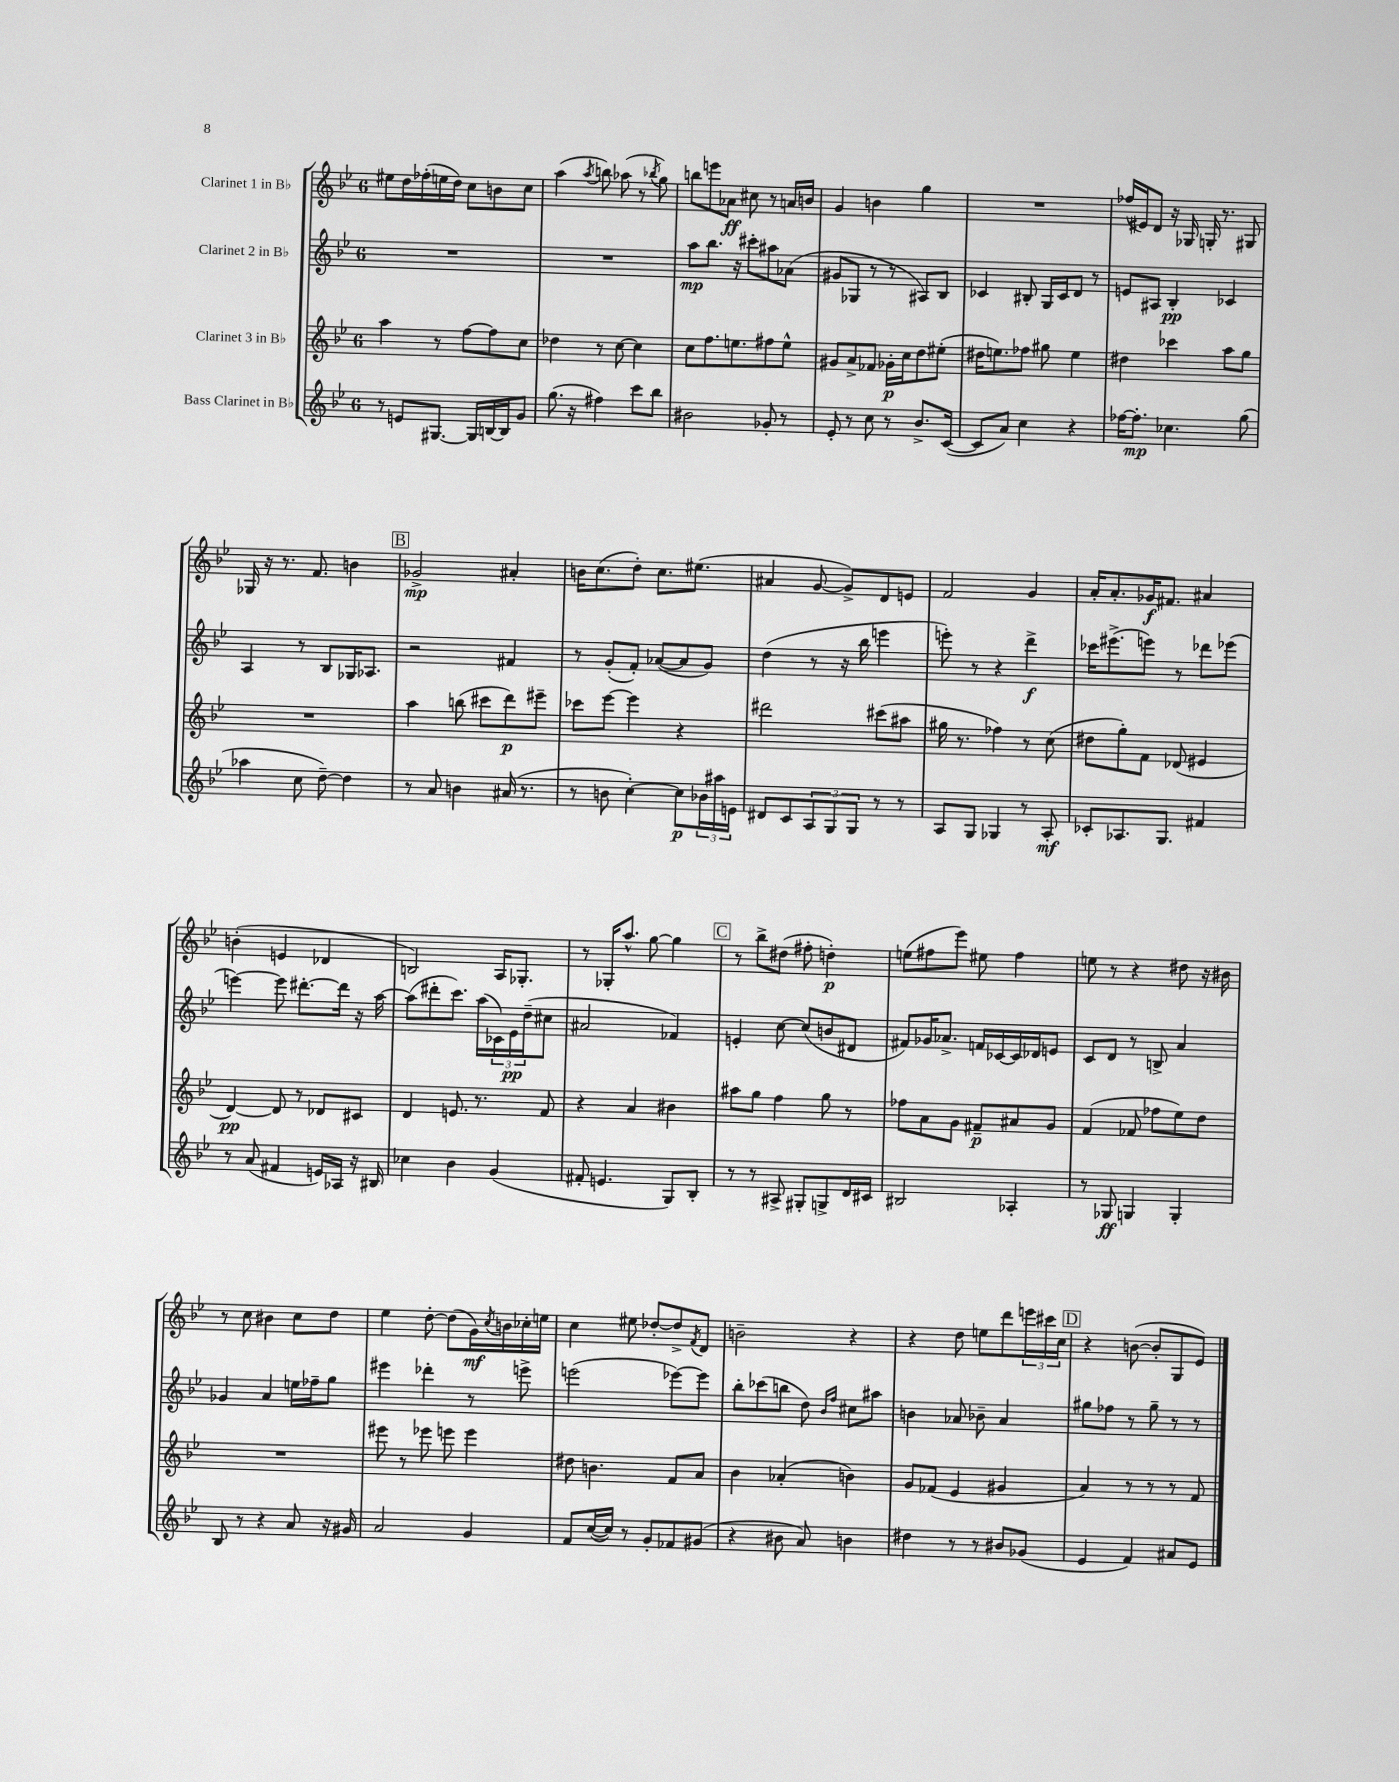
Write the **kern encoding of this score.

**kern	**dynam	**kern	**dynam	**kern	**dynam	**kern	**dynam
*part4	*part4	*part3	*part3	*part2	*part2	*part1	*part1
*staff4	*staff4	*staff3	*staff3	*staff2	*staff2	*staff1	*staff1
*I"Bass Clarinet in B♭	*	*I"Clarinet 3 in B♭	*	*I"Clarinet 2 in B♭	*	*I"Clarinet 1 in B♭	*
*clefG2	*	*clefG2	*	*clefG2	*	*clefG2	*
*k[b-e-]	*	*k[b-e-]	*	*k[b-e-]	*	*k[b-e-]	*
*M6/8	*	*M6/8	*	*M6/8	*	*M6/8	*
=5	=5	=5	=5	=5	=5	=5	=5
8r	.	4aa\	.	2.r	.	8ee#X\L	.
8en/L	.	.	.	.	.	16dd\L	.
.	.	.	.	.	.	(16ff-X'\	.
[8.G#X/J	.	8r	.	.	.	16een\	.
.	.	.	.	.	.	16dd\JJ)	.
.	.	[8ff\L	.	.	.	8cc\L	.
16G#/LL]	.	.	.	.	.	.	.
[16Bn/	.	8ff\]	.	.	.	8bn\	.
16B/J]	.	.	.	.	.	.	.
8g/J	.	8cc\J	.	.	.	8cc\J	.
=6	=6	=6	=6	=6	=6	=6	=6
(8.gg\	.	4dd-X\	.	2.r	.	(4aa\	.
16r	.	.	.	.	.	.	.
.	.	.	.	.	.	8qaa/	.
4ff#X\)	.	8r	.	.	.	8bbn\)	.
.	.	[8cc\	.	.	.	(8aa-X\	.
8ccc\L	.	4cc\]	.	.	.	8r	.
.	.	.	.	.	.	8qbb-X/	.
8bb-\J	.	.	.	.	.	8gg\)	.
=7	=7	=7	=7	=7	=7	=7	=7
2b#X\	.	8cc\L	.	8aa\L	mp	8bbn\L	.
.	.	8.ff\	.	8.bb-\J	.	8eeen\	.
.	.	.	.	.	.	8a-X\J	ff
.	.	8.een\	.	16r	.	.	.
.	.	.	.	8ccc#X'\L	.	8cc#X\	.
8g-X'/	.	8ff#X\	.	8aa#X\	.	8r	.
8r	.	8ee^^\J	.	(8a-X\J	.	16an/LL	.
.	.	.	.	.	.	16bn/JJ	.
=8	=8	=8	=8	=8	=8	=8	=8
8e-'/	.	8g#X/L	.	8g#X/L	.	4g/	.
8r	.	8a^/	.	8G-X/J	.	.	.
8cc\	.	8f-X/J	.	8r	.	4bn\	.
8r	.	16g-X'\LL	p	8r	.	.	.
.	.	16cc\J	.	.	.	.	.
8.b-^/L	.	8dd\	.	8A#X/L)	.	4gg\	.
.	.	(8ee#X'\J	.	8B-/J	.	.	.
([16c/Jk	.	.	.	.	.	.	.
=9	=9	=9	=9	=9	=9	=9	=9
8c/L]	.	16dd#X\KL	.	4c-X/	.	2.r	.
.	.	8.een\)	.	.	.	.	.
8a/J)	.	.	.	.	.	.	.
4cc\	.	8ff-X\J	.	8B#X'/	.	.	.
.	.	8gg#X\	.	16G/LL	.	.	.
.	.	.	.	16c-/J	.	.	.
4r	.	4ee\	.	8d/J	.	.	.
.	.	.	.	8r	.	.	.
=10	=10	=10	=10	=10	=10	=10	=10
[16ff-X\KL	.	4dd#X\	.	8en/L	.	(16ff-X/LL	.
8.ff-'\J]	mp	.	.	.	.	16e#X/J)	.
.	.	.	.	8A#X/J	.	8d/J	.
4.cc-X\	.	4ccc-X\	.	4B-'/	pp	16r	.
.	.	.	.	.	.	16G-X/	.
.	.	.	.	.	.	16Gn'/	.
.	.	.	.	.	.	8.r	.
.	.	8aa\L	.	4c-X/	.	.	.
(8gg\	.	8gg\J	.	.	.	8G#X/	.
!!LO:LB:g=z
=11	=11	=11	=11	=11	=11	=11	=11
4aa-X\	.	2.r	.	4A/	.	16G-X/	.
.	.	.	.	.	.	16r	.
.	.	.	.	.	.	8.r	.
8cc\	.	.	.	8r	.	.	.
.	.	.	.	.	.	8.f/	.
[8dd~\)	.	.	.	8B-/L	.	.	.
4dd\]	.	.	.	16G-X/K	.	4bn\	.
.	.	.	.	8.A-X/J	.	.	.
!!LO:REH:place=s1:t=B
=12	=12	=12	=12	=12	=12	=12	=12
8r	.	4aa\	.	2r	.	2g-X^/	mp
8a/	.	.	.	.	.	.	.
4bn\	.	(8bbn\	.	.	.	.	.
.	.	8ccc#X\L	.	.	.	.	.
(16a#X/	.	8ddd\)	p	4f#X/	.	4a#X'/	.
8.r	.	.	.	.	.	.	.
.	.	8eee#X~\J	.	.	.	.	.
=13	=13	=13	=13	=13	=13	=13	=13
8r	.	8ccc-X\L	.	8r	.	16bn\KL	.
.	.	.	.	.	.	(8.cc\	.
8bn\	.	[8eee-\J	.	(8g'/L	.	.	.
[4cc'\)	.	4eee-\]	.	8f'/J)	.	8dd'\J)	.
.	.	.	.	([8a-X/L	.	8.cc\L	.
8cc\L]	p	4r	.	8a-/]	.	.	.
.	.	.	.	.	.	(8.ee#X\J	.
24b-X\L	.	.	.	8g/J)	.	.	.
24aa#X\	.	.	.	.	.	.	.
24en\JJ	.	.	.	.	.	.	.
=14	=14	=14	=14	=14	=14	=14	=14
8d#X/L	.	2ddd#X\	.	(4dd\	.	4a#X/	.
8c/	.	.	.	.	.	.	.
12A/	.	.	.	8r	.	[8g/	.
12G/	.	.	.	.	.	.	.
.	.	.	.	16r	.	8g^/L])	.
12G/J	.	.	.	.	.	.	.
.	.	.	.	16bb-\	.	.	.
8r	.	(8ccc#X\L	.	4eeen\	.	8d/	.
8r	.	8aa#X\J	.	.	.	8en/J	.
=15	=15	=15	=15	=15	=15	=15	=15
8A/L	.	16gg#X\	.	8eeen'\)	.	2f/	.
.	.	8.r	.	.	.	.	.
8G/J	.	.	.	8r	.	.	.
4G-X/	.	4ff-X\)	.	4r	.	.	.
8r	.	8r	.	4ddd^\	f	4g/	.
8A'/	mf	(8cc\	.	.	.	.	.
=16	=16	=16	=16	=16	=16	=16	=16
8c-X'/L	.	8dd#X\L	.	16ccc-X\KL	.	16a'/KL	.
.	.	.	.	(8.eee#X^\	.	8.a'/	.
8.A-X/	.	8gg'\)	.	.	.	.	.
.	.	8f\J	.	8eeen\J)	.	16g-X/K	f
8.G/J	.	.	.	.	.	8.f#X/J	.
.	.	(8d-X/	.	8r	.	.	.
4f#X/	.	4e#X/	.	8ddd-X\L	.	4a#X/	.
.	.	.	.	(8eee-X\J	.	.	.
!!LO:LB:g=z
=17	=17	=17	=17	=17	=17	=17	=17
8r	.	[4d/)	pp	[4eeen\)	.	(4bn'\	.
(8a/	.	.	.	.	.	.	.
4f#X/	.	8d/]	.	8eee\]	.	4en/	.
.	.	8r	.	[8.ddd#X'\L	.	.	.
16en/LL)	.	8d-X/L	.	.	.	4d-X/	.
16A-X/JJ	.	.	.	16ddd#\Jk]	.	.	.
16r	.	8c#X/J	.	16r	.	.	.
16B#X/	.	.	.	[16aa\	.	.	.
=18	=18	=18	=18	=18	=18	=18	=18
4cc-X\	.	4d/	.	(8aa\L]	.	2Bn/)	.
.	.	.	.	8ddd#X'\	.	.	.
4b-\	.	8.en/	.	8.ccc\J)	.	.	.
.	.	8.r	.	(16aa\LL	.	.	.
(4g/	.	.	.	24c-X\)	.	16A/KL	.
.	.	.	.	24e-\	pp	.	.
.	.	.	.	.	.	8.G-X'/J	.
.	.	.	.	(24dd~\J	.	.	.
.	.	8f/	.	8cc#X\J	.	.	.
=19	=19	=19	=19	=19	=19	=19	=19
8f#X'/	.	4r	.	2a#X/	.	8r	.
4.en/	.	.	.	.	.	16G-X'/KL	.
.	.	.	.	.	.	8.aa^^/J	.
.	.	4a/	.	.	.	.	.
.	.	.	.	.	.	[8gg\	.
8G/L)	.	4b#X\	.	4f-X/)	.	4gg\]	.
8B-'/J	.	.	.	.	.	.	.
!!LO:REH:place=s1:t=C
=20	=20	=20	=20	=20	=20	=20	=20
8r	.	8aa#X\L	.	4en'/	.	8r	.
8r	.	8gg\J	.	.	.	8bb-^\L	.
8A#X^/	.	4ff\	.	[8cc\	.	(8dd#X\J	.
8G#X'/L	.	.	.	(8cc/L]	.	8ff#X'\	.
8Gn^/	.	8gg\	.	8bn/	.	4ddn'\)	p
16d/L	.	8r	.	8d#X/J	.	.	.
16c#X/JJ	.	.	.	.	.	.	.
=21	=21	=21	=21	=21	=21	=21	=21
2B#X/	.	8ff-X\L	.	8f#X/L)	.	(8een\L	.
.	.	8a\	.	16g-X/K	.	8ff#X\	.
.	.	.	.	8.a-X^/J	.	.	.
.	.	8g\J	.	.	.	8eee-\J)	.
.	.	8f#X~/L	p	16fn/LL	.	8ee#X\	.
.	.	.	.	[16c-X/	.	.	.
4A-X'/	.	8a#X/	.	16c-/]	.	4ff#\	.
.	.	.	.	16d-X/J	.	.	.
.	.	8g/J	.	8en/J	.	.	.
=22	=22	=22	=22	=22	=22	=22	=22
8r	.	(4f/	.	8c/L	.	8een\	.
8G-X/	ff	.	.	8d/J	.	8r	.
4Gn/	.	8f-X/	.	8r	.	4r	.
.	.	8ff-X\L	.	8Bn^/	.	.	.
4G'/	.	8ee-\)	.	4a/	.	8dd#X\	.
.	.	8dd\J	.	.	.	16r	.
.	.	.	.	.	.	16b#X\	.
!!LO:LB:g=z
=23	=23	=23	=23	=23	=23	=23	=23
8B-/	.	2.r	.	4g-X/	.	8r	.
8r	.	.	.	.	.	8cc\	.
4r	.	.	.	4a/	.	4b#X\	.
8a/	.	.	.	16een\LL	.	8cc\L	.
.	.	.	.	16ff-X~\J	.	.	.
16r	.	.	.	8gg\J	.	8dd\J	.
16g#X/	.	.	.	.	.	.	.
=24	=24	=24	=24	=24	=24	=24	=24
2a/	.	8eee#X\	.	4eee#X\	.	4ee-\	.
.	.	8r	.	.	.	.	.
.	.	8eee-X\	.	4ddd-X'\	.	[8dd'\	.
.	.	8eeen\	.	.	.	(8dd\L]	.
4g/	.	4eee\	.	8r	.	16g\L)	mf
.	.	.	.	.	.	8qcc/	.
.	.	.	.	.	.	16bn\	.
.	.	.	.	8eeen^\	.	16cc-X'\	.
.	.	.	.	.	.	16een\JJ	.
=25	=25	=25	=25	=25	=25	=25	=25
8f/L	.	8dd#X\	.	(2eeen\	.	4cc\	.
([16cc/L	.	4.bn\	.	.	.	.	.
16cc/JJ])	.	.	.	.	.	.	.
8r	.	.	.	.	.	8ee#X\	.
8g'/L	.	.	.	.	.	[8dd-X'/L	.
8f-X/	.	8f/L	.	[8eee-X\L)	.	8dd-^/]	.
.	.	.	.	.	.	8qf/	.
(8g#X/J	.	8a/J	.	8eee-\J]	.	8d/J	.
=26	=26	=26	=26	=26	=26	=26	=26
4r	.	4b-\	.	8bb-'\L	.	2bn~\	.
.	.	.	.	(8ccc-X\	.	.	.
8b#X\	.	(4a-X'/	.	8bbn\J	.	.	.
8a/)	.	.	.	8dd\)	.	.	.
.	.	.	.	16qqb-/LL	.	.	.
.	.	.	.	16qqff/JJ	.	.	.
4bn\	.	4bn\)	.	8cc#X\L	.	4r	.
.	.	.	.	8aa#X\J	.	.	.
=27	=27	=27	=27	=27	=27	=27	=27
4dd#X\	.	8g/L	.	4bn\	.	4r	.
.	.	(8f-X/J	.	.	.	.	.
8r	.	4e-/	.	8a-X/	.	8dd\	.
8r	.	.	.	8b-X~\	.	8een\L	.
8b#X/L	.	4g#X/	.	4a-/	.	8ddd\	.
(8g-X/J	.	.	.	.	.	24eeen\L	.
.	.	.	.	.	.	24ccc#X\	.
.	.	.	.	.	.	24cc\JJ	.
!!LO:REH:place=s1:t=D
=28	=28	=28	=28	=28	=28	=28	=28
4e-/	.	4a/)	.	8gg#X\L	.	4r	.
.	.	.	.	8ff-X\J	.	.	.
4f/)	.	8r	.	8r	.	([8bn\	.
.	.	8r	.	8gg#~\	.	8b'/L]	.
8a#X/L	.	8r	.	8r	.	8G/	.
8e-/J	.	8f/	.	8r	.	8e-/J)	.
==	==	==	==	==	==	==	==
*-	*-	*-	*-	*-	*-	*-	*-
